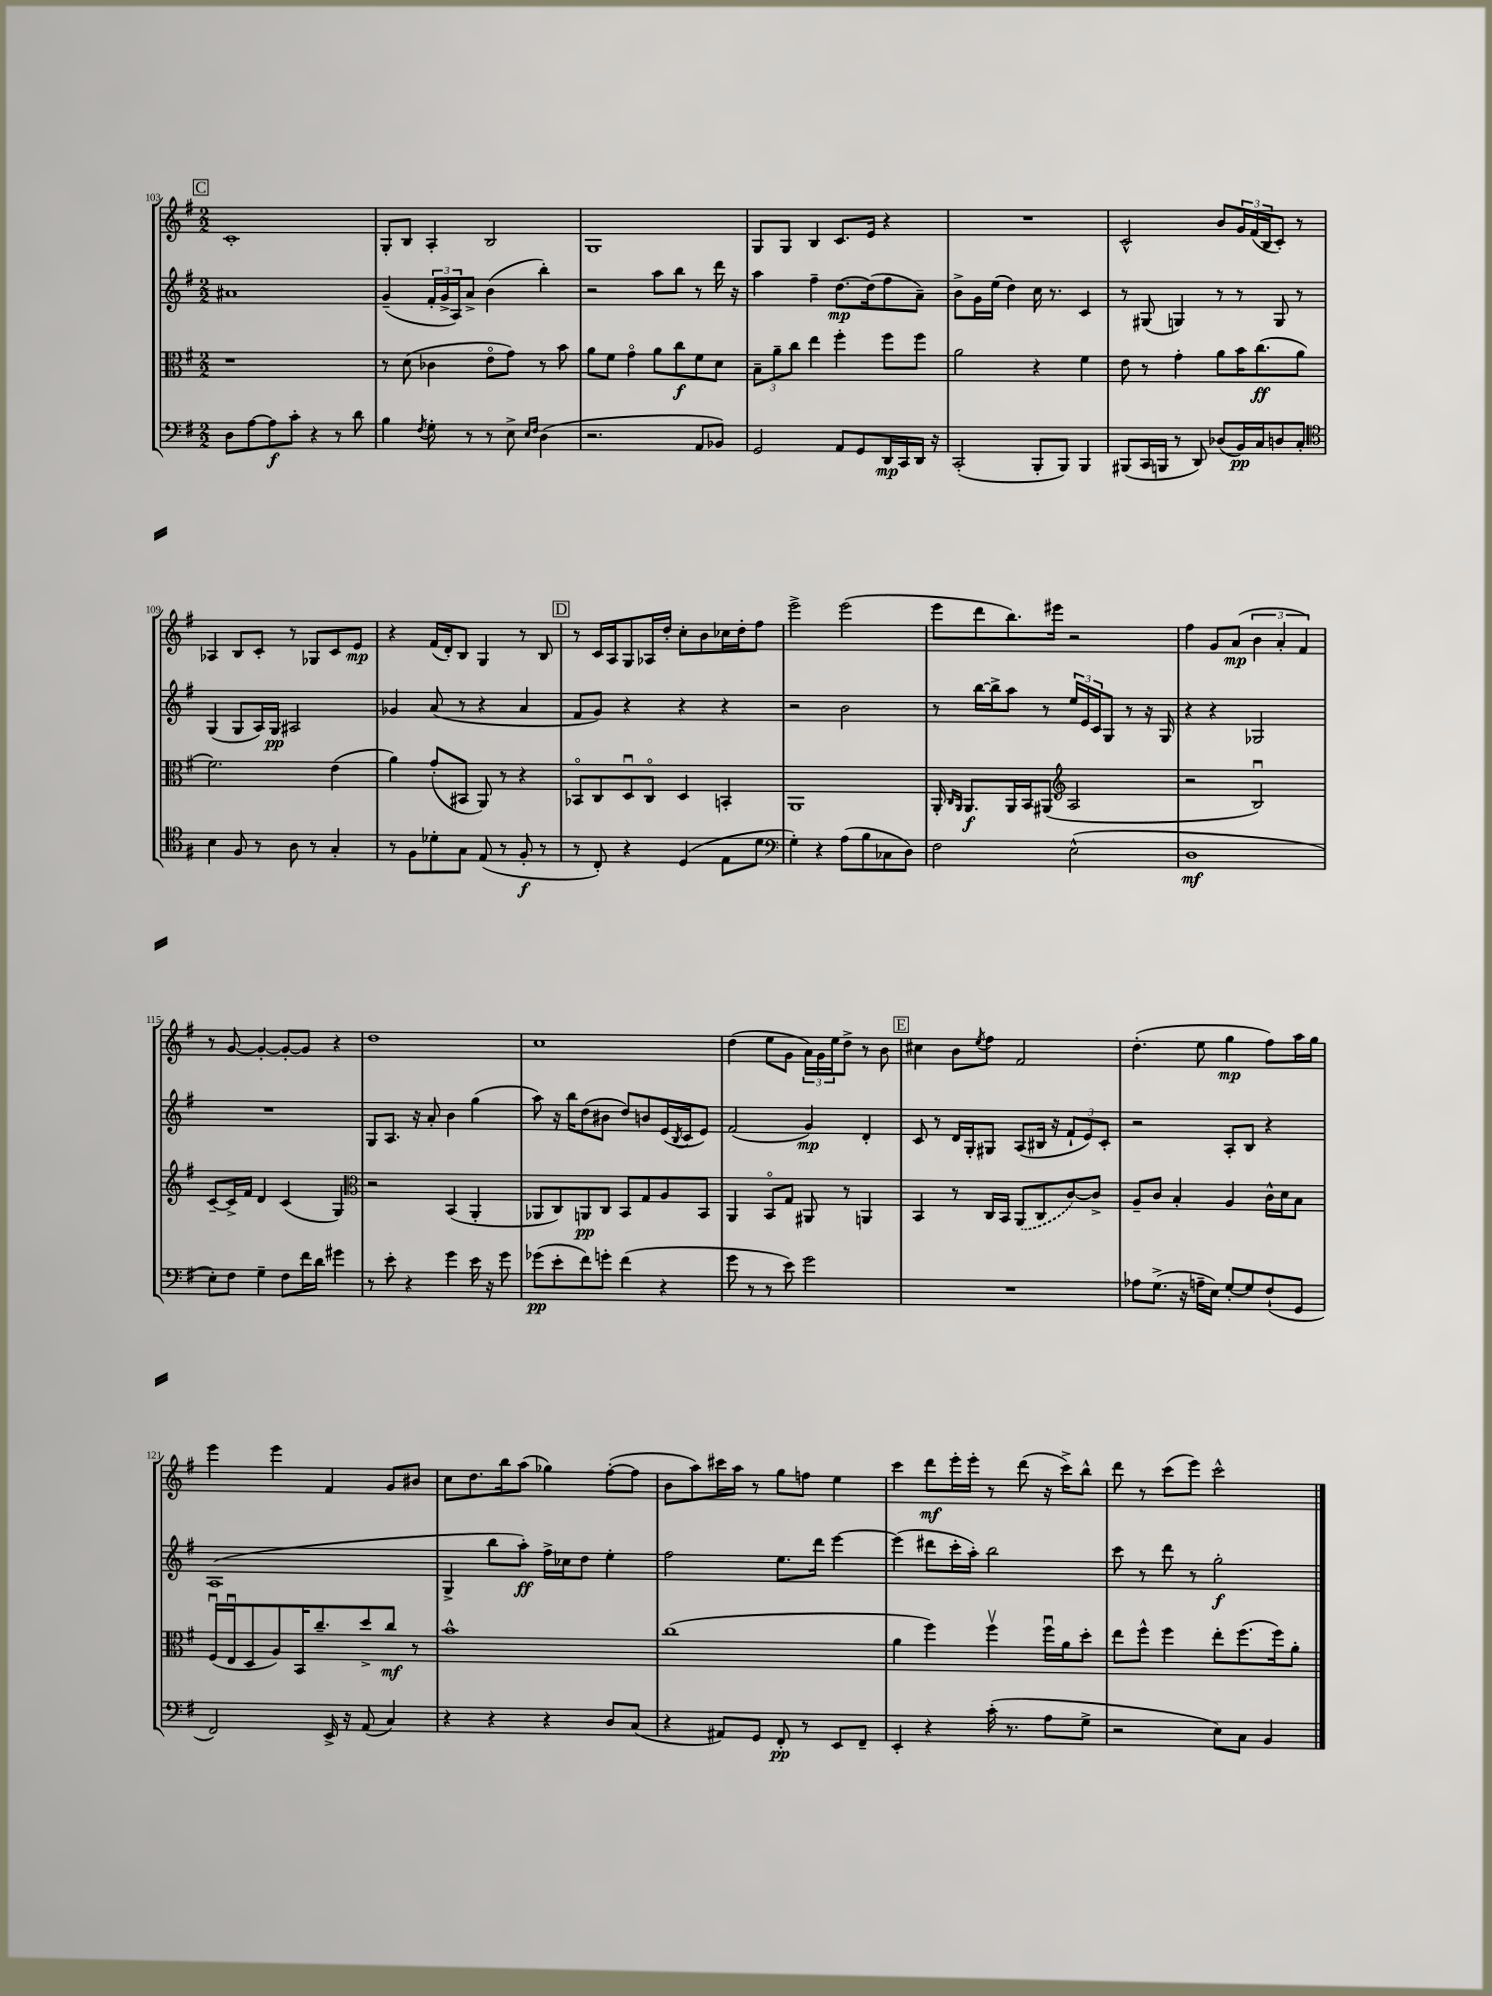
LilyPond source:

<<
\new StaffGroup <<
\new Staff = "s0" {
    \clef treble \key g \major \numericTimeSignature \time 2/2
    \mark \markup { \box "C" } c'1-. |
    g8-. b8 a4-. b2 |
    g1 |
    g8 g8 b4 c'8. e'16 r4 |
    R1 |
    c'2-^ b'8 \tuplet 3/2 { g'16 fis'16( b16 } c'8-.) r8 |
    aes4 b8 c'8-. r8 ges8 c'8 e'8\mp |
    r4 fis'16( d'16-.) b8 g4 r8 b8 |
    \mark \markup { \box "D" } r8 c'16 a16 g8 aes16 d''16-. c''8-. b'8 ces''16 d''16-. fis''8 |
    e'''2-> e'''2( |
    e'''8 d'''8 b''8.) eis'''16 r2 |
    fis''4 g'8 a'8\mp( \tuplet 3/2 { b'4 a'4-. fis'4) } |
    r8 g'8~ g'4~-. g'8~-. g'8 r4 |
    d''1 |
    c''1 |
    d''4( e''8 g'8 \tuplet 3/2 { a'16) g'16 e''16 } d''8-> r8 b'8 |
    \mark \markup { \box "E" } cis''4 b'8 \acciaccatura { e''8 } fis''8 fis'2 |
    d''4.-.( e''8 g''4\mp fis''8) a''16 g''16 |
    e'''4 e'''4 fis'4 g'8 bis'8 |
    c''8 d''8. b''16 a''8( ges''4) fis''8~-.( fis''8 |
    b'8 a''8) cis'''16 a''16 r8 g''8 f''8 e''4 |
    c'''4 d'''8\mf e'''16-. e'''16-. r8 d'''8( r16 c'''16->) b''8-^ |
    d'''8 r8 c'''8( e'''8) c'''2-^ \bar "|." |
}
\new Staff = "s1" {
    \clef treble \key g \major \numericTimeSignature \time 2/2
    \mark \markup { \box "C" } ais'1 |
    g'4--( \tuplet 3/2 { fis'16-. g'16-> a16) } a'8-> b'4( b''4-.) |
    r2 a''8 b''8 r8 d'''16 r16 |
    a''4 fis''4-- d''8.~\mp d''16( fis''8 a'8--) |
    b'8-> g'16 e''16( d''4) c''16 r8. c'4 |
    r8 gis8( g4) r8 r8 g8 r8 |
    g4( g8 a16) g16\pp ais2 |
    ges'4 a'8( r8 r4 a'4 |
    \mark \markup { \box "D" } fis'8 g'8) r4 r4 r4 |
    r2 b'2 |
    r8 b''16~ b''16-> a''8 r8 \tuplet 3/2 { e''16 e'16 c'16 } g8 r8 r16 g16 |
    r4 r4 ges2 |
    R1 |
    g8 a8. r16 a'8-. b'4 g''4( |
    a''8) r16 b''16 d''8( bis'8 d''8) b'8 e'16( \acciaccatura { b8 } c'16 e'8) |
    fis'2( g'4\mp) d'4-. |
    \mark \markup { \box "E" } c'8 r8 d'16 g16-. gis8 a8( bis16 r16 \tuplet 3/2 { fis'8-! e'8) c'8-. } |
    r2 a8-. b8 r4 |
    a1( |
    g4-> b''8 a''8-.\ff) fis''16-> ces''16 d''8 e''4-. |
    fis''2 e''8. d'''16 e'''4~ |
    e'''4( dis'''8 c'''16-. a''16-.) b''2 |
    c'''8 r8 d'''8 r8 g''2-.\f \bar "|." |
}
\new Staff = "s2" {
    \clef alto \key g \major \numericTimeSignature \time 2/2
    \mark \markup { \box "C" } r1 |
    r8 d'8( ces'4 e'8\flageolet g'8) r8 b'8 |
    a'8 fis'8 g'4\flageolet a'8 c''8\f fis'8 d'8 |
    \tuplet 3/2 { b8-- a'8-- c''8 } e''4 fis''4-. fis''8 fis''8 |
    a'2 r4 fis'4 |
    e'8 r8 g'4-. a'8 b'16 c''8.\ff( a'8 |
    fis'2.) e'4( |
    a'4) g'8-.( bis,8 a,8) r8 r4 |
    \mark \markup { \box "D" } bes,8\flageolet c8 d8\downbow c8\flageolet d4 b,4-. |
    a,1 |
    a,16-. \grace { c16 a,16 } a,8.\f a,16 b,16 ais,8( \clef treble a2 |
    r2 b2\downbow) |
    c'8~-- c'16-> fis'16 d'4 c'4( g4) |
    \clef alto r2 b,4( a,4-. |
    aes,8 c8) a,8\pp c8 b,8 g8 a8 b,8 |
    a,4 b,8\flageolet g8 ais,8 r8 a,4 |
    \mark \markup { \box "E" } b,4 r8 c16 b,16 \once \slurDashed a,8( c8 c'8~) c'8-> |
    a8-- c'8 b4-. a4 c'16-^ d'16 b8 |
    fis16\downbow( e16\downbow d8 a8) b,16 c''8.-- d''8-> c''8\mf r8 |
    b'1-^ |
    c''1( |
    a'4 fis''4) fis''4\upbow fis''16\downbow a'16 d''8-. |
    e''8 fis''8-^ fis''4 e''8-. fis''8.( fis''16) a'8-. \bar "|." |
}
\new Staff = "s3" {
    \clef bass \key g \major \numericTimeSignature \time 2/2
    \mark \markup { \box "C" } d8 a8~ a8\f c'8-. r4 r8 d'8 |
    b4 \acciaccatura { fis8 } g8-. r8 r8 e8-> \grace { e16 fis16 } d4( |
    r2. a,8 bes,8) |
    g,2 a,8 g,8 d,16\mp c,16 d,16 r16 |
    c,2-.( b,,8-. b,,8) b,,4 |
    bis,,8( c,16 b,,16 r8 d,8) des8( b,16\pp) c16 d8 c8-. |
    \clef tenor b4 fis8 r8 a8 r8 g4-. |
    r8 fis8 des'8-. g8 e8( r8 fis8-.\f r8 |
    \mark \markup { \box "D" } r8 c8-.) r4 d4( e8 d'8 |
    \clef bass g4-.) r4 a8( b8 ces8 d8) |
    fis2 e2-^( |
    d1\mf |
    e8-.) fis8 g4-- fis8 fis'16 d'16 gis'4 |
    r8 e'8-. r4 g'4 e'16 r16 g'8 |
    ges'8\pp( e'8-. fis'8) g'8-. fis'4( r4 |
    g'8 r8 r8 e'8) g'2 |
    \mark \markup { \box "E" } R1 |
    aes8 g8.->( r16 a16-- e16) g8~-. g8 fis8-!( g,8 |
    fis,2) e,16-> r16 a,8( c4) |
    r4 r4 r4 d8 c8( |
    r4 ais,8) g,8 fis,8-.\pp r8 e,8 fis,8-- |
    e,4-. r4 c'16-.( r8. a8 g8-> |
    r2 e8) c8 b,4 \bar "|." |
}
>>
>>
\layout { \context { \Score currentBarNumber = #103 } }
